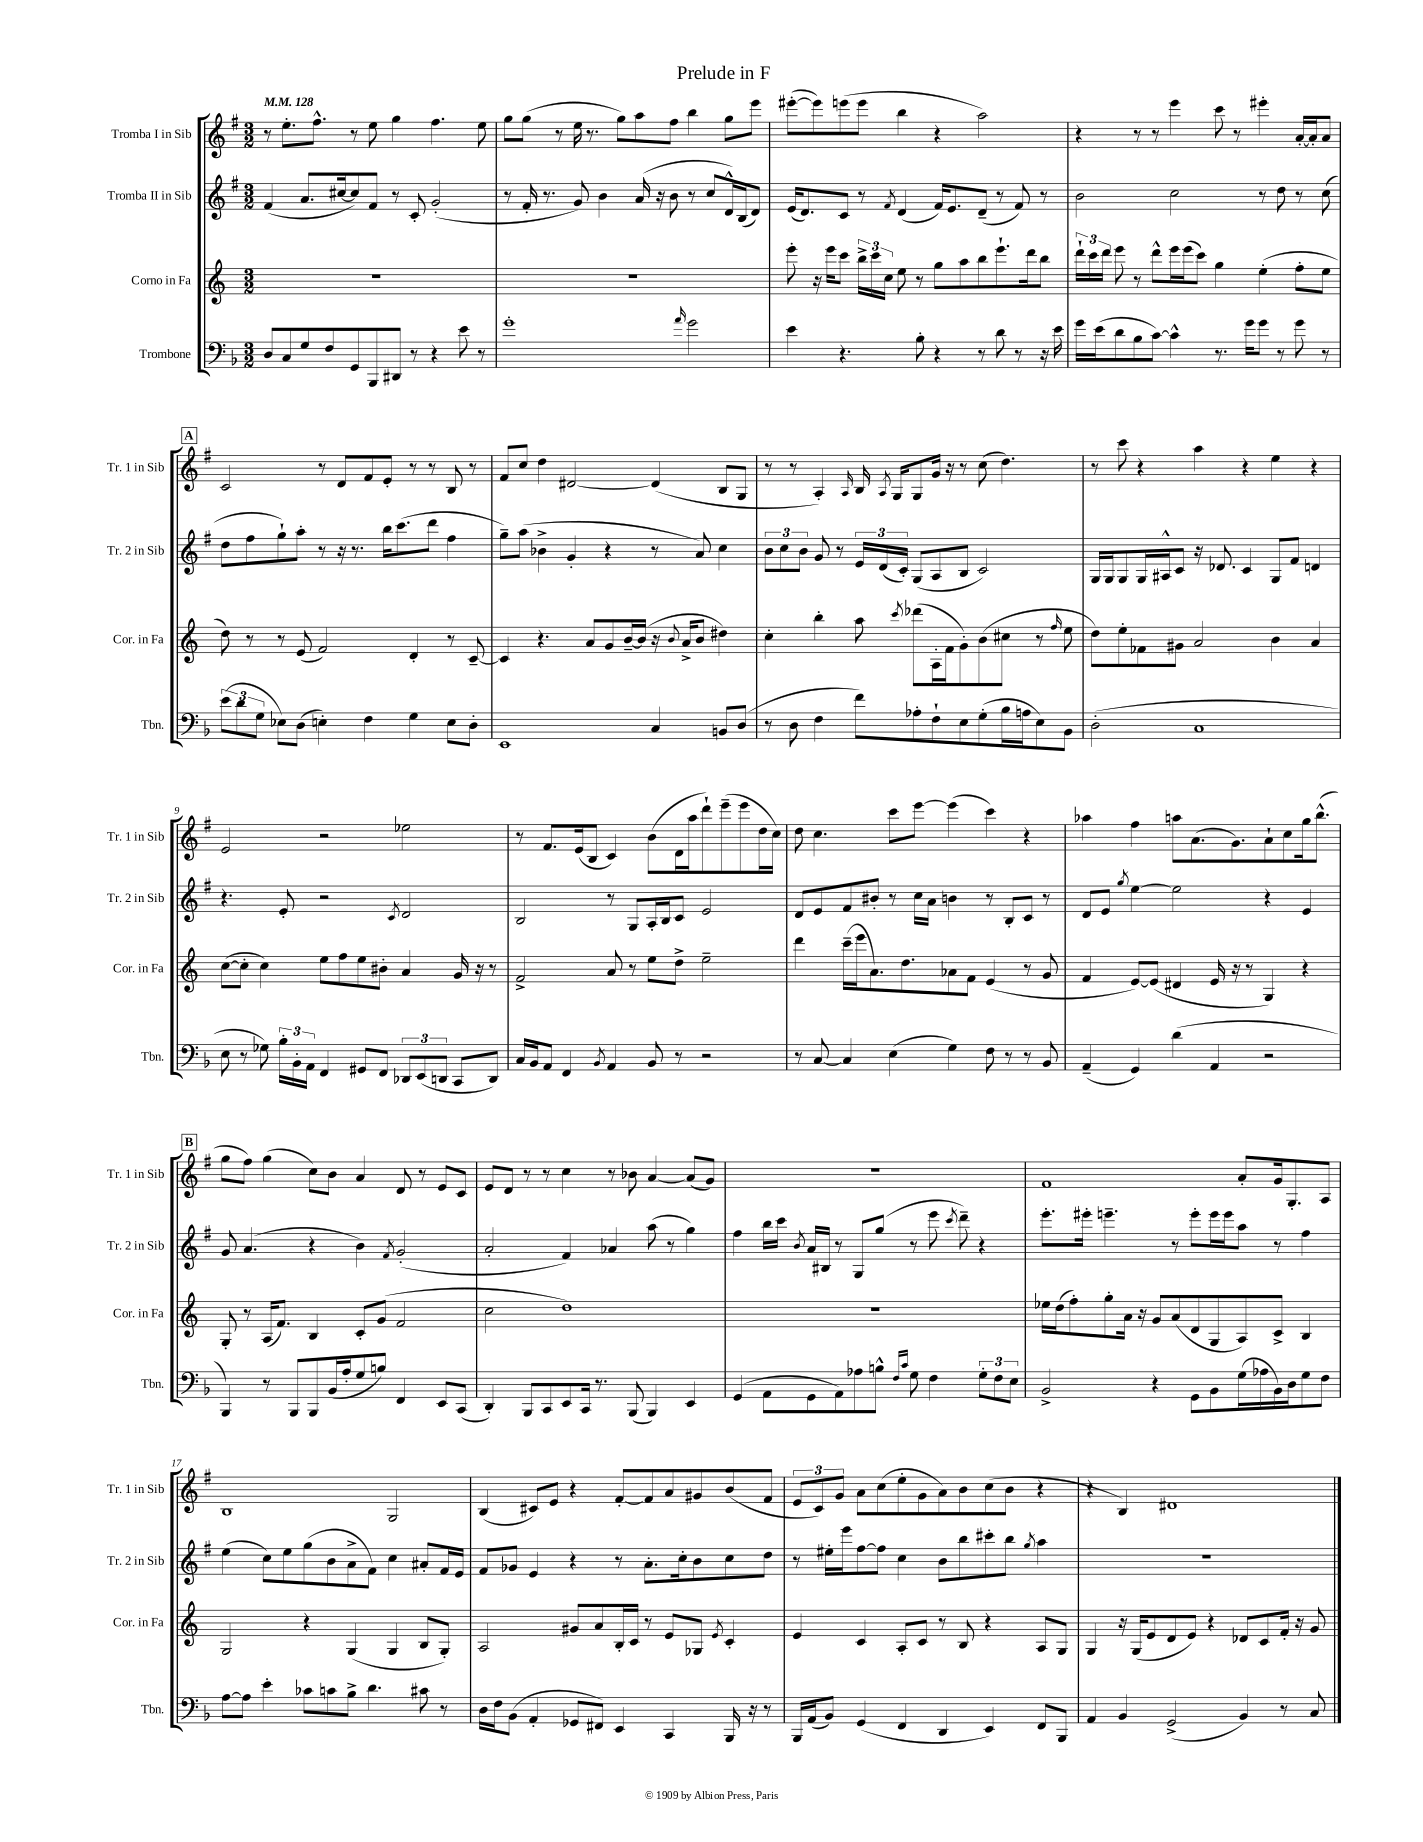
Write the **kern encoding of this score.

**kern	**kern	**kern	**kern
*staff4	*staff3	*staff2	*staff1
*clefF4	*clefG2	*clefG2	*clefG2
*k[b-]	*k[]	*k[f#]	*k[f#]
*M3/2	*M3/2	*M3/2	*M3/2
*MM128	*MM128	*MM128	*MM128
8D/L	1.r	(4f#/	8r
8C/	.	.	8.ee'\L
8G/	.	8.a/L	.
.	.	.	8.ff#^^\J
8F/	.	.	.
.	.	[16cc#/k	.
8GG/	.	8cc#/])	8r
8BBB-/	.	8f#/J	8ee\
8DD#/J	.	8r	4gg\
8r	.	8c'/	.
4r	.	(2g'/	4.ff#\
8e\	.	.	.
8r	.	.	8ee\
=	=	=	=
1g'	1.r	8r	8gg\L
.	.	16f#'/	(8gg\J
.	.	8.r	.
.	.	.	8r
.	.	8g/)	16ee\
.	.	.	8.r
.	.	4b\	.
.	.	.	8gg\L)
.	.	(16a/	8aa\
.	.	16r	.
.	.	8b\	8ff#\J
16qqa/	.	.	.
2g\	.	8r	4bb\
.	.	8cc/L	.
.	.	16d^^/L)	8gg\L
.	.	(16B/J	.
.	.	8d/J)	8eee\J
=	=	=	=
4e\	8eee'\	(16e/LK	([8eee#'\L
.	.	8.d/)	.
.	16r	.	8eee#\])
.	16eee\LK	.	.
4.r	8ccc\J	8c/J	(8eee\
.	24bb^\LL	8r	8eee\J
.	24ccc\	.	.
.	24cc\JJ	.	.
.	.	8qf#/	.
.	8ee\	(4d/	4bb\
8B-'\	8r	.	.
4r	8gg\L	16f#/LK)	4r
.	.	8.e/	.
.	8aa\	.	.
8r	8bb\	(8d~/J	2aa\)
8d\	8.eee`\	8r	.
8r	.	8f#/)	.
.	16ddd\k	.	.
16r	8bb\J	8r	.
16e\	.	.	.
=	=	=	=
16g\LL	24ddd`\LL	2b\	4r
.	24ccc\	.	.
(16e\J	.	.	.
.	24ddd\JJ	.	.
8d\	8eee\	.	.
8B-\	8r	.	8r
[8c\J)	8ddd^^\L	.	8r
4c^^\]	16eee\L	2cc\	4eee\
.	(16eee\J	.	.
.	8ccc\J)	.	.
8.r	4gg\	.	8ccc\
.	.	.	8r
16g\LK	.	.	.
8g\J	(4ee'\	8r	4eee#'\
8r	.	8dd\	.
8g\	8ff'\L	8r	[16a'/LL
.	.	.	16a'/]J
8r	8ee\J	(8cc\	8a/J
=	=	=	=
(12e\L	8dd\)	8dd\L	2c/
12d\	.	.	.
.	8r	8ff#\	.
12G\J	.	.	.
8E-\L)	8r	8gg`\)	.
(8D\J	(8e/	8aa'\J	.
4E'\)	2f/)	8r	8r
.	.	16r	8d/L
.	.	8.r	.
4F\	.	.	8f#/
.	.	16bb\LK	8e'/J
.	.	(8.ccc\	.
4G\	4d'/	.	8r
.	.	8ddd\J	8r
8E\L	8r	4ff#\	8B/
8D'\J	[8c~/	.	8r
=	=	=	=
1EE	4c/]	8gg~\L)	8f#/L
.	.	(8aa\J	8cc/J
.	4.r	4b-^\	4dd\
.	.	4g'/	[2d#/
.	8a/L	.	.
.	8g/	4r	.
.	[16b~/L	.	.
.	(16b/]JJ	.	.
4C/	16r	8r	(4d#/]
.	8qqb/	.	.
.	16a^/LK	.	.
.	8b/J	8a/)	.
8BB/L	4dd#\)	4cc\	8B/L
(8D/J	.	.	8G/J
=	=	=	=
8r	4cc'\	12b\L	8r
.	.	12cc\	.
8D\	.	.	8r
.	.	12b\J	.
4F\	4bb'\	8g/	4A'/)
.	.	8r	.
.	.	.	16qqA/
8f\L)	8aa\	24e/LL	16B/
.	.	(24d/	.
.	.	.	8qA/
.	.	.	16G/LK
.	.	24c'/JJ)	.
.	8qccc/	.	.
8A-'\	(8ddd-\L	(8G/L	8G/
8F`\	16A'\L	8A/	16g/Jk
.	16f\J	.	16r
8E\	8g'\)	8B/J	8r
(8G'\	(8b\	2c/)	(8cc\
16B-\L	8cc#\J	.	4.dd\)
16A\J	.	.	.
8E\)	8r	.	.
.	16qqff/	.	.
8BB-\J	8ee\	.	.
=	=	=	=
(2D'\	8dd\L)	16G/LL	8r
.	.	16G/J	.
.	8ee'\	8G/	8ccc\
.	8f-\	16G/L	4r
.	.	16A#^^/J	.
.	8g#\J	8c/J	.
1C	2a/	16r	4aa\
.	.	8.d-/	.
.	.	4c/	4r
.	4b\	8G/L	4ee\
.	.	8f#/J	.
.	4a/	4d/	4r
=	=	=	=
8E\	([8cc\L	4.r	2e/
8r	8cc'\]J	.	.
8G-\)	4cc\)	.	.
24B-'\LL	.	8e'/	.
24BB-'\	.	.	.
24AA\JJ	.	.	.
4FF/	8ee\L	2r	2r
.	8ff\	.	.
8GG#/L	8ee\	.	.
8FF/J	8b#'\J	.	.
.	.	8qc/	.
12DD-/L	4a/	2d/	2ee-\
(12EE/	.	.	.
12DD/J	.	.	.
8CC/L	16g/	.	.
.	16r	.	.
8DD/J)	8r	.	.
=	=	=	=
16C/LL	2f^/	2B/	8r
16BB-/J	.	.	.
8AA/J	.	.	8.f#/L
4FF/	.	.	.
.	.	.	(16e/k
.	.	.	8B/J
8qBB-/	.	.	.
4AA/	8a/	8r	4c/)
.	8r	8G/L	.
8BB-/	8ee\L	16A'/L	(8b\L
.	.	16B/J	.
8r	8dd^\J	8c/J	16d\L
.	.	.	16aa\J
2r	2ee~\	2e/	8ddd`\)
.	.	.	(8eee~\
.	.	.	8eee\
.	.	.	16dd\L
.	.	.	16cc\JJ)
=	=	=	=
8r	4ddd\	8d/L	8dd\
[8C/	.	8e/	4.cc\
4C/]	(16ccc~\LL	8f#/	.
.	16eee\J	.	.
.	8.a\)	8b#'/J	.
(4E\	.	8r	8ccc\L
.	8.dd\	.	.
.	.	16cc\LL	[8eee\J
.	.	16a\JJ	.
4G\)	8a-\	4b\	(4eee\]
.	8f\J	.	.
8F\	(4e/	8r	4ccc\)
8r	.	8B'/L	.
8r	8r	8c/J	4r
8BB-/	8g/	8r	.
=	=	=	=
(4AA~/	4f/	8d/L	4aa-\
.	.	8e/J	.
.	.	8qgg/	.
4GG/)	[8e/L)	[4ee\	4ff#\
.	(8e/]J	.	.
(4d\	4d#/	2ee\]	8aa\L
.	.	.	(8.a\
4AA/	16e/	.	.
.	16r	.	8.g\)
.	8r	.	.
2r	4G/)	4r	8a`\
.	.	.	8cc\
.	4r	4e/	16gg\k
.	.	.	(8.bb^^\J
=	=	=	=
4BBB-/)	8G'/	8g/	8gg\L
.	8r	(4.a/	8ff#\J)
8r	(16A/LK	.	(4gg\
.	8.f/J)	.	.
8BBB-/L	.	.	.
8BBB-/	4B/	4r	8cc\L)
(16BB-/L	.	.	8b\J
16A'/J	.	.	.
8G/	8c'/L	4b\)	4a/
8B/J)	(8g/J	.	.
.	.	8qf#/	.
4FF/	2f/	(2g'/	8d/
.	.	.	8r
8EE/L	.	.	8e/L
(8CC/J	.	.	8c/J
=	=	=	=
4DD'/)	2cc\	2a'/	8e/L
.	.	.	8d/J
8BBB-/L	.	.	8r
8CC/	.	.	8r
8EE/	1dd)	4f#/)	4cc\
16CC/Jk	.	.	.
8.r	.	.	.
.	.	4a-/	8r
(8BBB-/	.	.	8b-\
4BBB-/)	.	(8aa\	[4a/
.	.	8r	.
4EE/	.	4gg\)	(8a/]L
.	.	.	8g/J)
=	=	=	=
(4GG/	1.r	4ff#\	1.r
8AA\L	.	16bb\LL	.
.	.	16ccc\JJ	.
.	.	8qb/	.
8GG\	.	16a/LL	.
.	.	16B#/JJ	.
8AA\)	.	8r	.
8A-\	.	8G/L	.
8B^^\J	.	(8gg/J	.
16qqF/LL	.	.	.
16qqc/JJ	.	.	.
8G\	.	8r	.
4F\	.	8eee\	.
.	.	8qccc/	.
.	.	8ddd~\)	.
12G'\L	.	4r	.
12F\	.	.	.
12E\J	.	.	.
=	=	=	=
2BB-^/	16ee-\LL	8.eee'\L	1f#
.	(16dd\J	.	.
.	8ff'\)	.	.
.	.	16eee#'\Jk	.
.	8gg'\	4.eee~\	.
.	16a\Jk	.	.
.	16r	.	.
4r	8g/L	.	.
.	(8a/	8r	.
8GG\L	8d/	8eee'\L	.
8BB-\	8G/	16eee\L	.
.	.	16eee\J	.
(16G\L	8A/)	8aa\J	8a'/L
16A-\	.	.	.
16BB-\)	8c^/J	8r	16g/k
16D\J	.	.	8.G'/
8G\	4B/	4ff#\	.
8F\J	.	.	8A/J
=	=	=	=
[8A\L	2G/	(4ee\	1B
8A\]J	.	.	.
4e'\	.	8cc\L)	.
.	.	8ee\	.
8c-\L	4r	(8gg\	.
8c\	.	8b\	.
8B-^\J	(4G/	8a^\	.
4.d\	.	8f#\J)	.
.	4G/	4cc\	2G/
8c#\	8B/L	8a#'/L	.
8r	8G'/J)	16f#/L	.
.	.	16e/JJ	.
=	=	=	=
16D\LL	2A/	8f#/L	(4B/
16F\J	.	.	.
(8BB-\J	.	8g-/J	.
4AA'/	.	4e/	8c#/L)
.	.	.	8e/J
8GG-/L	8g#/L	4r	4r
8FF#/J)	8a/	.	.
4EE/	16B'/L	8r	[8f#'/L
.	16c/JJ	.	.
.	8r	8.a'\L	8f#/]
4CC/	8e/L	.	8a/
.	.	16cc'\k	.
.	8G-/J	8b\	8g#/
.	8qe/	.	.
16BBB-/	4c'/	8cc\	(8b/
16r	.	.	.
8r	.	8dd\J	8f#/J
=	=	=	=
16BBB-/LL	4e/	8r	12e/L
(16AA/J	.	.	.
.	.	.	12c/)
8BB-/J)	.	16ee#'\LL	.
.	.	.	12g/J
.	.	16eee\J	.
(4GG/	4c/	[8ff#\	8a\L
.	.	8ff#\]J	(8cc\
4FF/	8A'/L	4cc\	8ee'\
.	8c/J	.	8g\
4DD/	8r	8b\L	8a\)
.	8B/	8bb\	8b\
4EE/)	4r	8ccc#'\	(8cc\
.	.	8bb\J	8b\J
.	.	8qgg/	.
8FF/L	8A/L	4aa\	4r
8BBB-/J	8G/J	.	.
=	=	=	=
4AA/	4G/	1.r	4r
4BB-/	16r	.	4B/)
.	(16G/LK	.	.
.	8e/	.	.
(2GG^/	8d/	.	1d#
.	8e/J)	.	.
.	4r	.	.
4BB-/)	8d-/L	.	.
.	8c/	.	.
8r	16f'/Jk	.	.
.	16r	.	.
8C/	8g/	.	.
==	==	==	==
*-	*-	*-	*-
